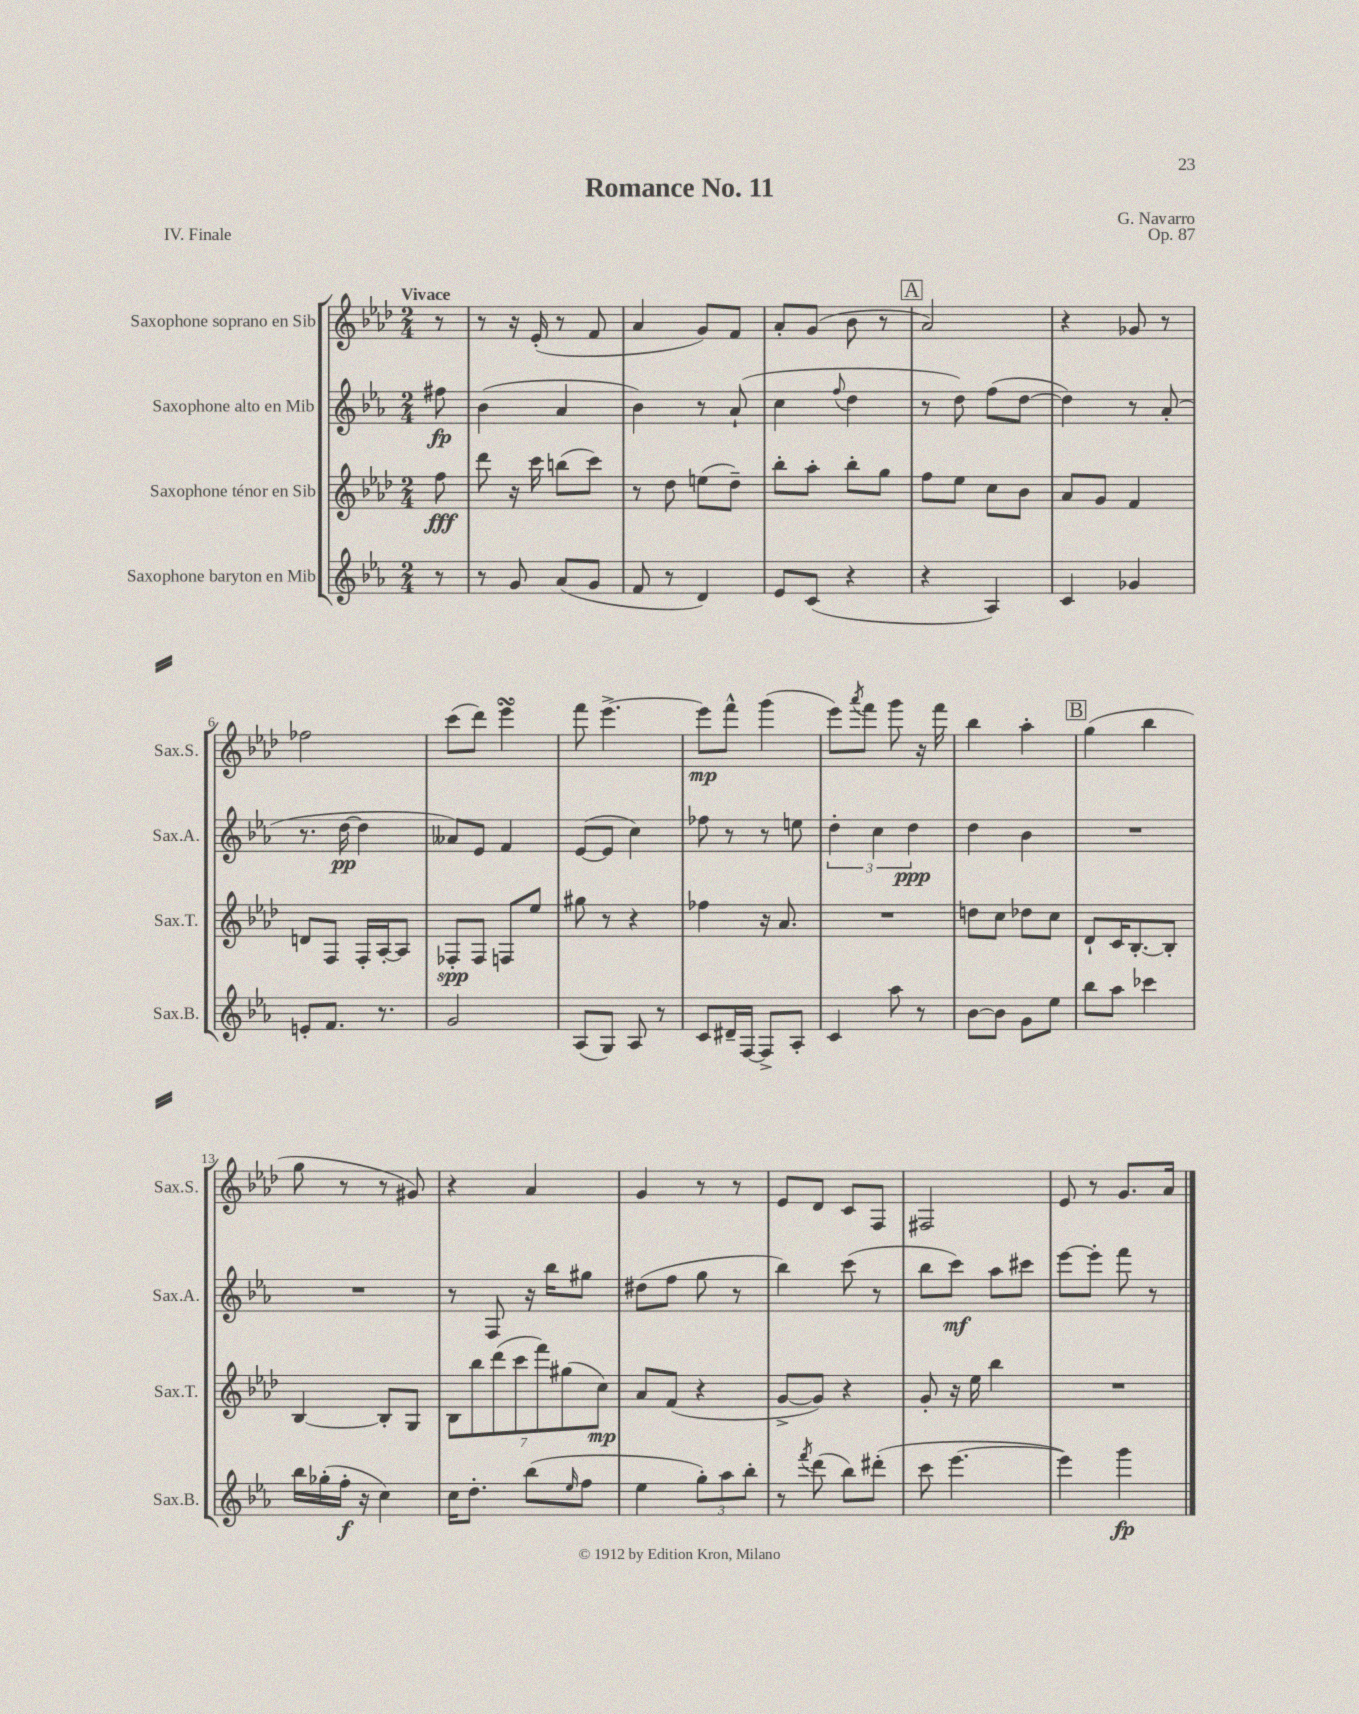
\header { title = "Romance No. 11" composer = "G. Navarro" opus = "Op. 87" piece = "IV. Finale" }
<<
\new StaffGroup <<
\new Staff = "s0" \with { instrumentName = "Saxophone soprano en Sib" shortInstrumentName = "Sax.S." } {
    \clef treble \key aes \major \numericTimeSignature \time 2/4 \partial 8 \tempo "Vivace"
    r8 |
    r8 r16 ees'16-.( r8 f'8 |
    aes'4 g'8) f'8 |
    aes'8-. g'8( bes'8 r8 |
    \mark \markup { \box "A" } aes'2) |
    r4 ges'8 r8 |
    fes''2 |
    c'''8( des'''8) ees'''4\turn |
    f'''8 ees'''4.~-> |
    ees'''8\mp f'''8-^ g'''4( |
    ees'''8) \acciaccatura { aes'''8 } f'''8 g'''8 r16 f'''16 |
    bes''4 aes''4-. |
    \mark \markup { \box "B" } g''4( bes''4 |
    g''8 r8 r8 gis'8) |
    r4 aes'4 |
    g'4 r8 r8 |
    ees'8 des'8 c'8 f8 |
    fis2 |
    ees'8 r8 g'8. aes'16 \bar "|." |
}
\new Staff = "s1" \with { instrumentName = "Saxophone alto en Mib" shortInstrumentName = "Sax.A." } {
    \clef treble \key ees \major \numericTimeSignature \time 2/4 \partial 8
    fis''8\fp |
    bes'4( aes'4 |
    bes'4) r8 aes'8-!( |
    c''4 \appoggiatura { f''8 } d''4 |
    \mark \markup { \box "A" } r8 d''8) f''8( d''8~ |
    d''4) r8 aes'8-.( |
    r8. d''16~\pp d''4 |
    aeses'8) ees'8 f'4 |
    ees'8~( ees'8 c''4) |
    fes''8 r8 r8 e''8 |
    \tuplet 3/2 { d''4-. c''4 d''4\ppp } |
    d''4 bes'4 |
    \mark \markup { \box "B" } R2 |
    R2 |
    r8 f8 r16 bes''16 gis''8 |
    dis''8( f''8 g''8 r8 |
    bes''4) c'''8( r8 |
    bes''8 c'''8\mf) aes''8 cis'''8 |
    ees'''8~ ees'''8-. f'''8 r8 \bar "|." |
}
\new Staff = "s2" \with { instrumentName = "Saxophone ténor en Sib" shortInstrumentName = "Sax.T." } {
    \clef treble \key aes \major \numericTimeSignature \time 2/4 \partial 8
    f''8\fff |
    des'''8 r16 c'''16 b''8( c'''8) |
    r8 des''8 e''8( des''8--) |
    bes''8-. aes''8-. bes''8-. g''8 |
    \mark \markup { \box "A" } f''8 ees''8 c''8 bes'8 |
    aes'8 g'8 f'4 |
    d'8 f8 f16-. aes16~-. aes8 |
    fes8-.\spp fes8 f8 ees''8 |
    gis''8 r8 r4 |
    fes''4 r16 aes'8. |
    R2 |
    d''8 c''8 des''8 c''8 |
    \mark \markup { \box "B" } des'8-! c'16 bes8.~-. bes8-. |
    bes4~ bes8-. g8 |
    \tuplet 7/4 { bes8 bes''8 des'''8( c'''8 f'''8) gis''8( c''8\mp) } |
    aes'8 f'8( r4 |
    g'8~-> g'8) r4 |
    g'8-. r16 ees''16 bes''4 |
    R2 \bar "|." |
}
\new Staff = "s3" \with { instrumentName = "Saxophone baryton en Mib" shortInstrumentName = "Sax.B." } {
    \clef treble \key ees \major \numericTimeSignature \time 2/4 \partial 8
    r8 |
    r8 g'8 aes'8( g'8 |
    f'8 r8 d'4) |
    ees'8 c'8( r4 |
    \mark \markup { \box "A" } r4 aes4) |
    c'4 ges'4 |
    e'8-. f'8. r8. |
    g'2 |
    aes8( g8) aes8 r8 |
    c'8 dis'16-- f16~ f8-> aes8-. |
    c'4 aes''8 r8 |
    bes'8~ bes'8 g'8 ees''8 |
    \mark \markup { \box "B" } bes''8 aes''8 ces'''4 |
    bes''16 ges''16-.( f''16-.\f r16 c''4) |
    c''16 d''8.-. bes''8( \grace { ees''16 } f''8 |
    ees''4 \tuplet 3/2 { g''8-.) aes''8 bes''8-. } |
    r8 \acciaccatura { f'''8 } d'''8( bes''8) dis'''8-.( |
    c'''8 ees'''4.~ |
    ees'''4) g'''4\fp \bar "|." |
}
>>
>>
